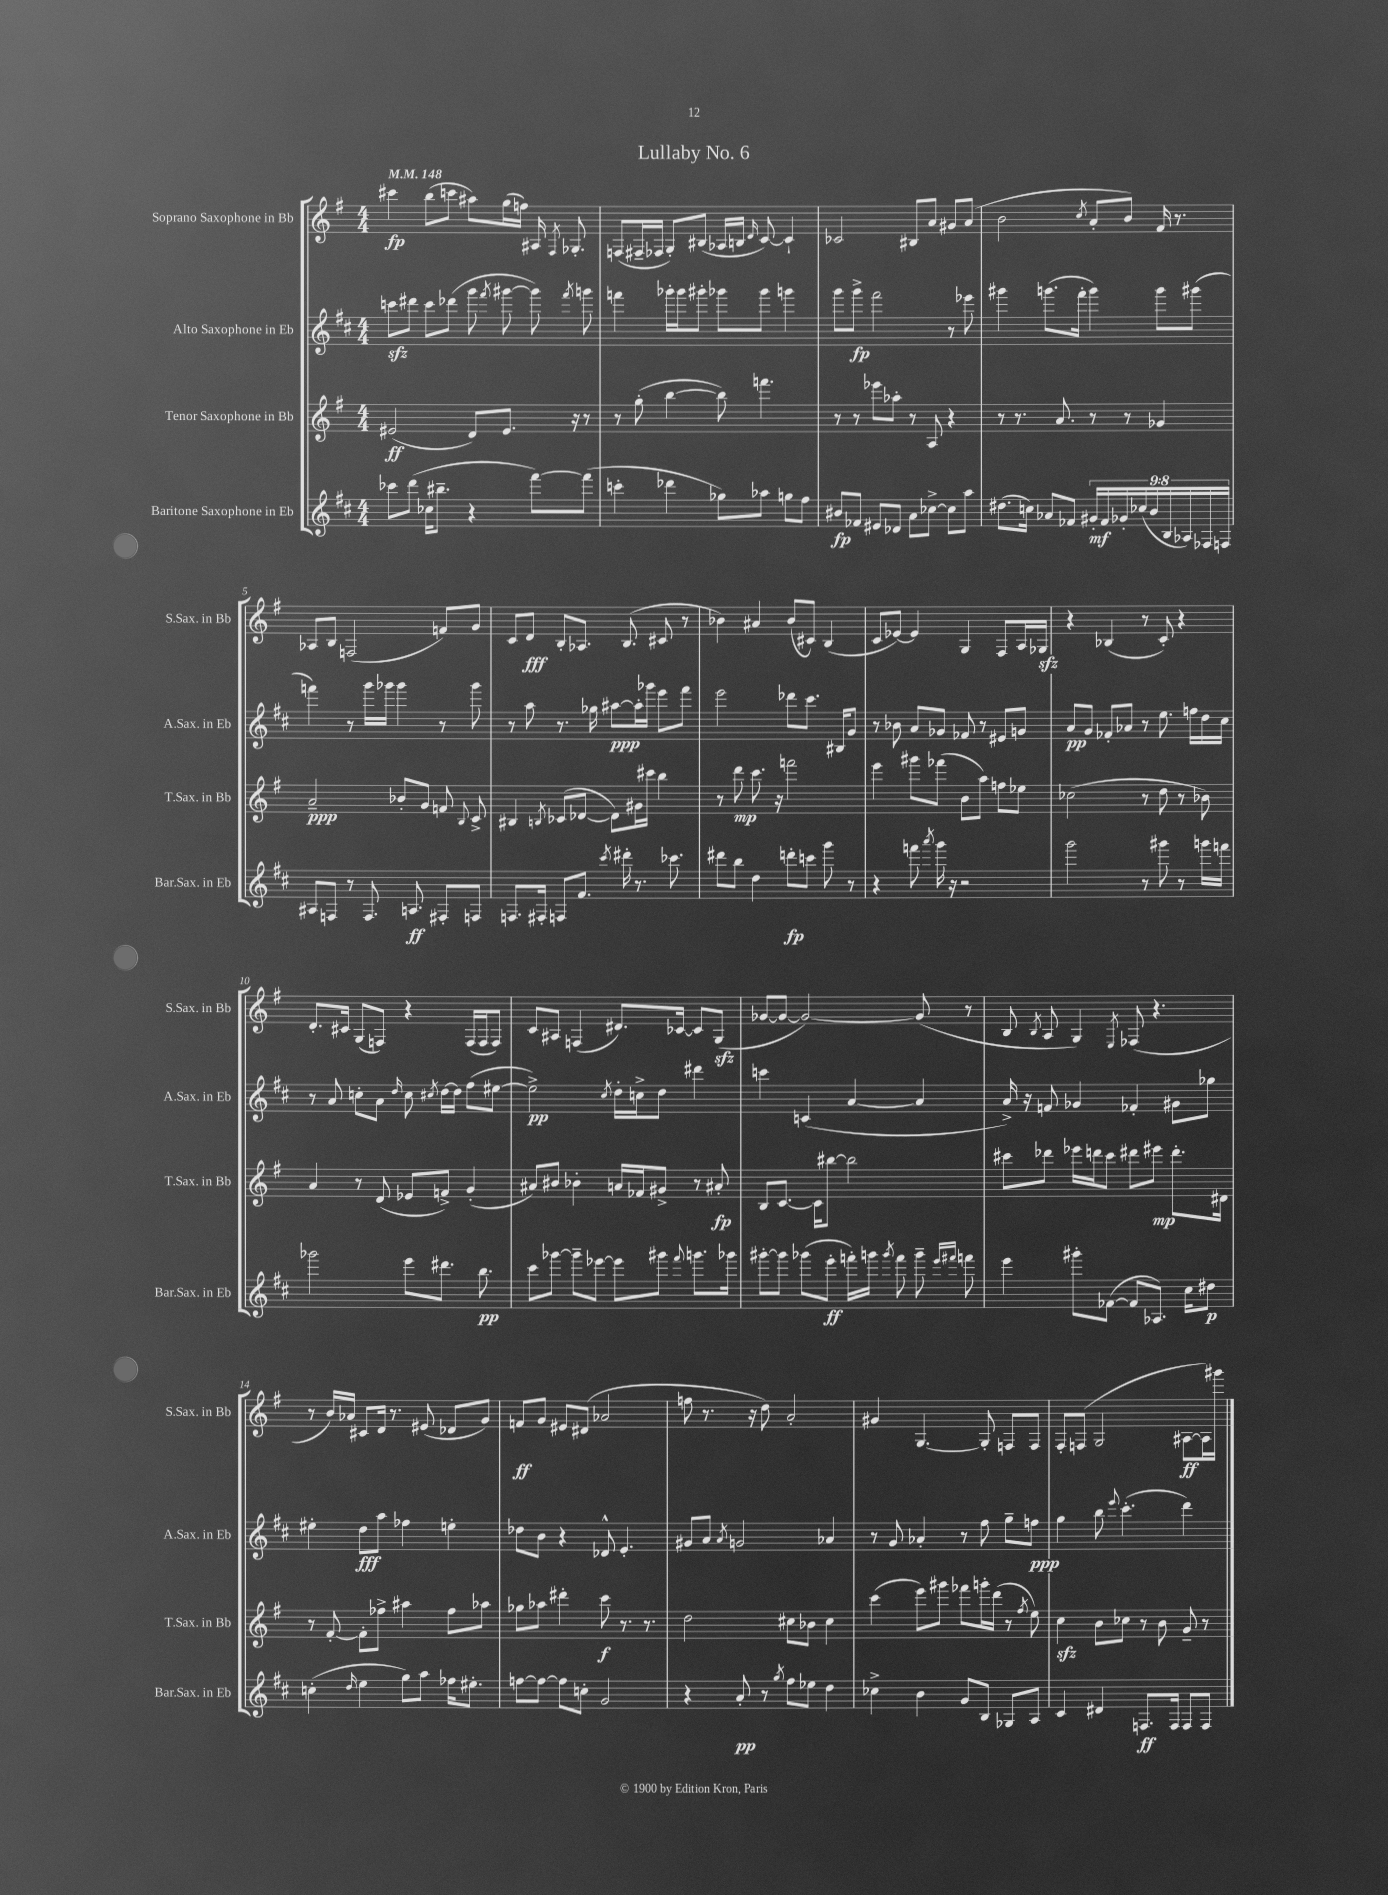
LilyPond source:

\header { title = "Lullaby No. 6" }
<<
\new StaffGroup <<
\new Staff = "s0" \with { instrumentName = "Soprano Saxophone in Bb" shortInstrumentName = "S.Sax. in Bb" } {
    \clef treble \key g \major \numericTimeSignature \time 4/4 \tempo 4 = 148
    \autoBeamOff cis'''4\fp b''8[( c'''8] ais''8[) g''16( f''16]) ais16 \acciaccatura { fis8 } ges8.-. |
    f8[( fis16-- fes16] g8[-.) bis8]( aes16[ b16] \grace { d'16 } c'8~) c'4-! |
    ces'2 bis8[ a'8] gis'8[ a'8]( |
    b'2 \acciaccatura { c''8 } a'8[-. b'8]) fis'16 r8. |
    aes8[ b8] f2( f'8[) g'8] |
    c'8[ d'8]\fff b8[-. aes8.] b8.( cis'8 r8 |
    bes'4) ais'4 bes'8[( cis'8]) b4( |
    c'8[ ees'8]~) ees'4 g4 fis8[ a16 ges16]\sfz |
    r4 bes4( r8 c'8-.) r4 |
    d'8.[-. cis'16] g8[( f8]) r4 f16[( f16 f8]) |
    c'8[ ais8] f4( dis'8.[) ces'16]~ ces'8[ g8]\sfz( |
    ges'8[~ ges'8]~ ges'2~) ges'8( r8 |
    b8 \acciaccatura { b8 } a8 g4) \acciaccatura { e8 } fes8( r4. |
    r8 b'16[) aes'16] cis'8[ d'16] r8. eis'8( des'8[ g'8]) |
    f'8[\ff g'8] eis'8[ dis'8]( aes'2 |
    f''8 r8. r16 d''8) a'2-. |
    gis'4 g4.~ g8-. f8[ f8] |
    fis8[-. f8]( g2 ais8[~\ff ais16) gis'''16] \bar "|." |
}
\new Staff = "s1" \with { instrumentName = "Alto Saxophone in Eb" shortInstrumentName = "A.Sax. in Eb" } {
    \clef treble \key d \major \numericTimeSignature \time 4/4
    \autoBeamOff c'''8[\sfz dis'''8] c'''8[ des'''8]( g'''8 \acciaccatura { fis'''8 } gis'''8~ gis'''8) \acciaccatura { fis'''8 } g'''8 |
    f'''4 ges'''16[-. ges'''16 gis'''8]-. ges'''8[ ges'''8] g'''4 |
    g'''8[ g'''8]->\fp fis'''2 r8 ees'''8 |
    gis'''4 g'''8.[( fis'''16]-. g'''4) g'''8[ gis'''8]( |
    f'''4) r8 g'''16[ ges'''16] ges'''4 r8 ges'''8 |
    r8 a''8 r8. ges''16 ais''8[~\ppp ais''16-. ges'''16] e'''8[ fis'''8] |
    e'''2 des'''8[ cis'''8.] bis16[ g'8] |
    r8 bes'8 a'8[ ges'8] fes'8 r8 eis'8[ g'8] |
    a'8[\pp g'8] fes'8[-. aes'8] r8 e''8. f''16[ d''16 cis''16] |
    r8 a'8 c''8[-. a'8] \grace { d''16 } c''8 \acciaccatura { cis''8 } d''16[~ d''16] fis''8[( eis''8]~ |
    eis''2->\pp) \acciaccatura { cis''8 } d''16[-. c''16-> d''8] dis'''4 |
    c'''4 c'4( a'4~ a'4 |
    a'16->) r16 f'8 ges'4 fes'4-. gis'8[ ges''8] |
    eis''4-. d''8[\fff a''8] fes''4 e''4-. |
    des''8[ b'8] r4 des'8-^ e'4.-. |
    gis'8[ a'8] \acciaccatura { a'8 } g'2 aes'4 |
    r8 g'8 aes'4-. r8 fis''8 g''8[-- f''8]\ppp |
    g''4 b''8 \appoggiatura { e'''8 } cis'''4.-.( d'''4) \bar "|." |
}
\new Staff = "s2" \with { instrumentName = "Tenor Saxophone in Bb" shortInstrumentName = "T.Sax. in Bb" } {
    \clef treble \key g \major \numericTimeSignature \time 4/4
    \autoBeamOff eis'2\ff( d'8[) eis'8.] r16 r8 |
    r8 g''8-.( b''4~ b''8) f'''4. |
    r8 r8 ees'''8[ aes''8]-. r8 a8 r4 |
    r8 r8. a'8. r8 r8 ges'4 |
    a'2--\ppp bes'8[-. g'8] f'8 \appoggiatura { b8 } c'8-> |
    bis4 \acciaccatura { b8 } ces'8[( des'8]~ des'8[) gis'16 cis'''16] b''4 |
    r8 d'''8\mp c'''8. r16 f'''2 |
    e'''4 gis'''8[ fes'''8]( b'8[ a''8]) f''8[ ees''8] |
    ces''2( r8 d''8 r8 bes'8) |
    a'4 r8 d'8( ees'8[ f'8]->) g'4-.( |
    ais'8[) bis'8] bes'4-. a'16[ fes'16 gis'8]-> r8 ais'8-.\fp |
    b8[ c'8.]~ c'16[ bis''8]~ bis''2 |
    cis'''8[ des'''8] ees'''16[ d'''16 cis'''8] dis'''8[ eis'''8]\mp dis'''8.[-. dis'16] |
    r8 fis'8~-. fis'8[-. fes''8]-> ais''4 fes''8[ aes''8] |
    ges''8[ aes''8] dis'''4-. c'''8\f r8. r8. |
    d''2 cis''8[ bes'8] cis''4 |
    c'''4( e'''8[) gis'''8] fes'''8[ g'''16-. d'''16]( r8 \acciaccatura { fis''8 } e''8) |
    c''4\sfz b'8[ ces''8] r8 b'8 g'8-- r8 \bar "|." |
}
\new Staff = "s3" \with { instrumentName = "Baritone Saxophone in Eb" shortInstrumentName = "Bar.Sax. in Eb" } {
    \clef treble \key d \major \numericTimeSignature \time 4/4 \override Staff.TupletNumber.text = #tuplet-number::calc-fraction-text
    \autoBeamOff ces'''8[ d'''8]( ces''16[ bis''8.]-- r4 fis'''8[~) fis'''8]( |
    c'''4-. des'''4 ges''8[) aes''8] g''8[ fis''8] |
    bis'8[\fp fes'8] eis'8[ des'8] a'8[ ces''8]~-> ces''8[ a''8] |
    dis''8.[( c''16]) aes'8[ fes'8] \tuplet 9/8 { gis'16[-.\mf fes'16 ges'16-. ces''16( b'16 b16 aes16) fes16 f16] } |
    ais8[ f8] r8 f8. a8.\ff fis8[-. f8] |
    f8.[ fis16]-. f8[ fis'8.] \acciaccatura { cis'''8 } dis'''16-. r8. ces'''8. |
    dis'''8[ b''8] d''4 d'''8[-.\fp c'''8] g'''8 r8 |
    r4 f'''8 \acciaccatura { a'''8 } g'''16 r16 r2 |
    g'''2 r8 gis'''8 r8 g'''16[ f'''16] |
    ges'''2 e'''8[ dis'''8.] b''8.\pp |
    cis'''8[ ges'''8]~ ges'''8[-- ees'''8]~ ees'''8[ gis'''8] \appoggiatura { fis'''8 } g'''8.[ ges'''16] |
    gis'''8[~-. gis'''8] ges'''8[( e'''8]-.\ff f'''16[-.) g'''16] \acciaccatura { g'''8 } f'''8 g'''8-- \grace { e'''16[ fis'''16] } f'''8 |
    e'''4 gis'''8[-. fes'8]~( fes'8[ aes8.]) cis''16[ dis''8]\p |
    c''4-.( \grace { d''16 } e''4 g''8[) a''8] fes''16[ eis''8.]-. |
    f''8[~ f''8]~ f''8[ c''8]-. g'2 |
    r4 a'8-.\pp r8 \acciaccatura { g''8 } fis''8[ ees''8] d''4 |
    ces''4-> b'4 g'8[ b8] ges8[ a8] |
    cis'4 dis'4 f8.[\ff f16] f8[ f8] \bar "|." |
}
>>
>>
